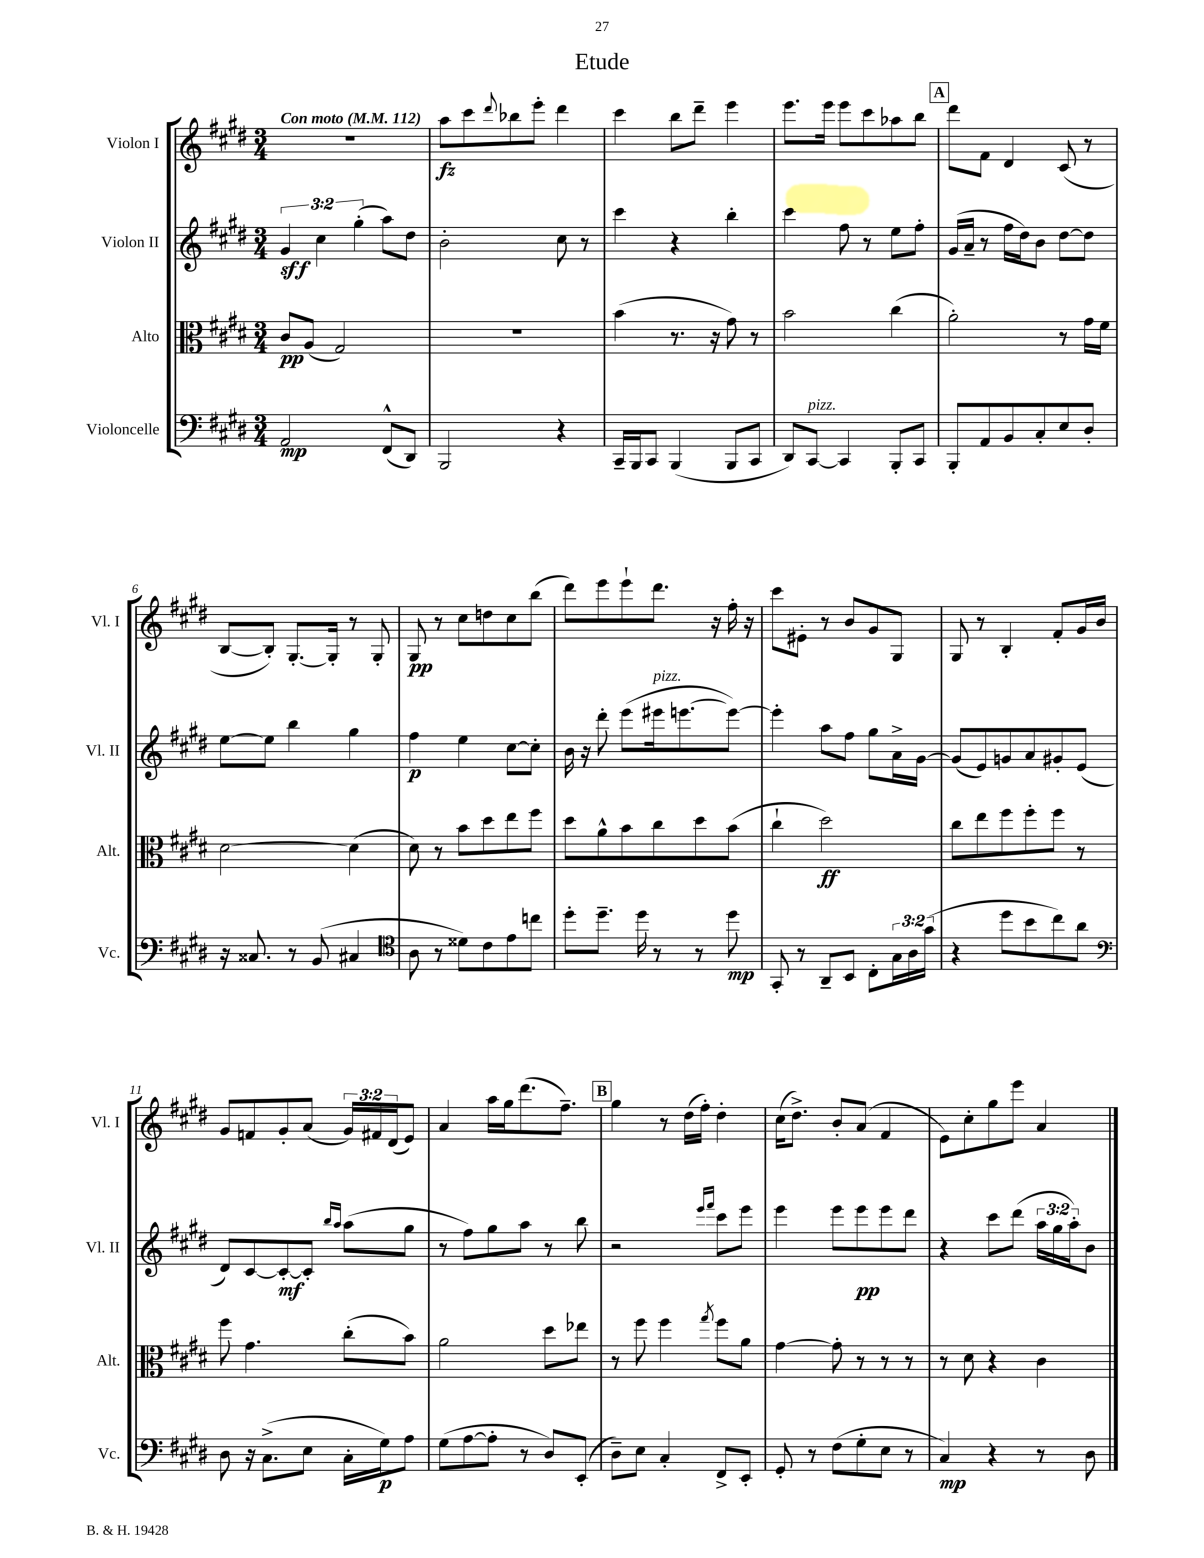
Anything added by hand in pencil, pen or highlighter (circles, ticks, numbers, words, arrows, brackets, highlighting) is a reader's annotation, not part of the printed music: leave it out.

**kern	**dynam	**kern	**dynam	**kern	**dynam	**kern	**dynam
*part4	*part4	*part3	*part3	*part2	*part2	*part1	*part1
*staff4	*staff4	*staff3	*staff3	*staff2	*staff2	*staff1	*staff1
*I"Violoncelle	*	*I"Alto	*	*I"Violon II	*	*I"Violon I	*
*I'Vc.	*	*I'Alt.	*	*I'Vl. II	*	*I'Vl. I	*
*clefF4	*	*clefC3	*	*clefG2	*	*clefG2	*
*k[f#c#g#d#]	*	*k[f#c#g#d#]	*	*k[f#c#g#d#]	*	*k[f#c#g#d#]	*
*M3/4	*	*M3/4	*	*M3/4	*	*M3/4	*
*MM112	*	*MM112	*	*MM112	*	*MM112	*
=1	=1	=1	=1	=1	=1	=1	=1
!	!	!	!	!	!	!LO:TX:a:B:t=Con moto	!
2AA/	mp	8c#/L	pp	6g#/	sff	2.r	.
.	.	(8A/J	.	.	.	.	.
.	.	.	.	6cc#\	.	.	.
.	.	2G#/)	.	.	.	.	.
.	.	.	.	(6gg#'\	.	.	.
(8FF#^^/L	.	.	.	8aa\L)	.	.	.
8DD#/J)	.	.	.	8dd#\J	.	.	.
=2	=2	=2	=2	=2	=2	=2	=2
2BBB/	.	2.r	.	2b'\	.	8aa\L	fz
.	.	.	.	.	.	8ccc#\	.
.	.	.	.	.	.	8qqddd#/	.
.	.	.	.	.	.	8bb-X\	.
.	.	.	.	.	.	8eee'\J	.
4r	.	.	.	8cc#\	.	4ddd#\	.
.	.	.	.	8r	.	.	.
=3	=3	=3	=3	=3	=3	=3	=3
16CC#~/LL	.	(4b\	.	4ccc#\	.	4ccc#\	.
16BBB/J	.	.	.	.	.	.	.
8CC#/J	.	.	.	.	.	.	.
(4BBB/	.	8.r	.	4r	.	8bb\L	.
.	.	.	.	.	.	8ddd#~\J	.
.	.	16r	.	.	.	.	.
8BBB/L	.	8g#\)	.	4bb'\	.	4eee\	.
8CC#/J	.	8r	.	.	.	.	.
=4	=4	=4	=4	=4	=4	=4	=4
8DD#/L)	.	2b\	.	4ccc#\	.	8.eee\L	.
!LO:TX:a:i:t=pizz.	!	!	!	!	!	!	!
[8CC#/J	.	.	.	.	.	.	.
.	.	.	.	.	.	16eee\Jk	.
4CC#/]	.	.	.	8ff#\	.	8eee\L	.
.	.	.	.	8r	.	8ccc#\	.
8BBB'/L	.	(4cc#\	.	8ee\L	.	8aa-X\	.
8CC#/J	.	.	.	8ff#'\J	.	8bb\J	.
!!LO:REH:place=s1:t=A
=5	=5	=5	=5	=5	=5	=5	=5
8BBB'/L	.	2a'\)	.	(16g#/LL	.	8ddd#\L	.
.	.	.	.	16a~/JJ	.	.	.
8AA/	.	.	.	8r	.	8f#\J	.
8BB/	.	.	.	16ff#\LL	.	4d#/	.
.	.	.	.	16dd#\J)	.	.	.
8C#'/	.	.	.	8b\J	.	.	.
8E/	.	8r	.	[8dd#\L	.	(8c#/	.
8D#'/J	.	16g#\LL	.	8dd#\J]	.	8r	.
.	.	16f#\JJ	.	.	.	.	.
!!LO:LB:g=z
=6	=6	=6	=6	=6	=6	=6	=6
16r	.	[2d#\	.	[8ee\L	.	[8B/L	.
8.C##X/	.	.	.	.	.	.	.
.	.	.	.	8ee\J]	.	8B'/J])	.
8r	.	.	.	4bb\	.	[8.G#'/L	.
(8BB/	.	.	.	.	.	.	.
.	.	.	.	.	.	16G#'/Jk]	.
4C#X/	.	(4d#\]	.	4gg#\	.	8r	.
.	.	.	.	.	.	8G#'/	.
=7	=7	=7	=7	=7	=7	=7	=7
*clefC4	*	*	*	*	*	*	*
8A\	.	8d#\)	.	4ff#\	p	8G#/	pp
8r	.	8r	.	.	.	8r	.
8d##X\L)	.	8b\L	.	4ee\	.	8cc#\L	.
8c#\	.	8dd#\	.	.	.	8ddn\	.
8e\	.	8ee\	.	[8cc#\L	.	8cc#\	.
8ccn\J	.	8ff#\J	.	8cc#'\J]	.	(8bb\J	.
=8	=8	=8	=8	=8	=8	=8	=8
8dd#'\L	.	8dd#\L	.	16b\	.	8ddd#\L)	.
.	.	.	.	16r	.	.	.
8.dd#~\J	.	8a^^\	.	8ddd#'\	.	8eee\	.
.	.	8b\	.	(8eee\L	.	8eee`\	.
16dd#\	.	.	.	.	.	.	.
!	!	!	!	!LO:TX:a:i:t=pizz.	!	!	!
8r	.	8cc#\	.	16eee#X\k	.	8.ddd#\J	.
.	.	.	.	[8.eeen\	.	.	.
8r	.	8dd#\	.	.	.	.	.
.	.	.	.	.	.	16r	.
8dd#\	mp	(8b\J	.	8eee\J_)	.	16ff#'\	.
.	.	.	.	.	.	16r	.
=9	=9	=9	=9	=9	=9	=9	=9
8GG#'/	.	4cc#`\	.	4eee'\]	.	8ccc#\L	.
8r	.	.	.	.	.	8e#X'\J	.
8AA~/L	.	2dd#\)	ff	8aa\L	.	8r	.
8BB/J	.	.	.	8ff#\J	.	8b/L	.
8C#'\L	.	.	.	8gg#\L	.	8g#/	.
24G#\L	.	.	.	16a^\L	.	8G#/J	.
24A\	.	.	.	.	.	.	.
.	.	.	.	[16g#\JJ	.	.	.
(24g#\JJ	.	.	.	.	.	.	.
=10	=10	=10	=10	=10	=10	=10	=10
4r	.	8cc#\L	.	(8g#/L]	.	8G#/	.
.	.	8ee\	.	8e/)	.	8r	.
8dd#\L	.	8ff#\	.	8gn/	.	4B'/	.
8b\	.	8ff#'\	.	8a/	.	.	.
8cc#\)	.	8ff#\J	.	8g#X'/	.	8f#'/L	.
8a\J	.	8r	.	(8e/J	.	16g#/L	.
.	.	.	.	.	.	16b/JJ	.
!!LO:LB:g=z
=11	=11	=11	=11	=11	=11	=11	=11
*clefF4	*	*	*	*	*	*	*
8D#\	.	8ff#\	.	8d#/L)	.	8g#/L	.
16r	.	4.g#\	.	[8c#/	.	8fn/	.
(8.C#^\L	.	.	.	.	.	.	.
.	.	.	.	8c#'/_	mf	8g#'/	.
8E\J	.	.	.	8c#'/J]	.	(8a/J	.
.	.	.	.	16qqbb/LL	.	.	.
.	.	.	.	16qqaa/JJ	.	.	.
16C#'\LL	.	(8cc#'\L	.	(8aa\L	.	24g#/LL)	.
.	.	.	.	.	.	24f#X/	.
16G#\J)	p	.	.	.	.	.	.
.	.	.	.	.	.	(24d#/J	.
8A\J	.	8b\J)	.	8gg#\J	.	8e/J)	.
=12	=12	=12	=12	=12	=12	=12	=12
(8G#\L	.	2a\	.	8r	.	4a/	.
[8A\	.	.	.	8ff#\L)	.	.	.
8A'\J]	.	.	.	8gg#\	.	16aa\LL	.
.	.	.	.	.	.	16gg#\J	.
8r	.	.	.	8aa\J	.	(8.ddd#\	.
8D#/L)	.	8dd#\L	.	8r	.	.	.
.	.	.	.	.	.	8.ff#~\J)	.
(8EE'/J	.	8ee-X\J	.	8bb\	.	.	.
!!LO:REH:place=s1:t=B
=13	=13	=13	=13	=13	=13	=13	=13
8D#~\L)	.	8r	.	2r	.	4gg#\	.
8E\J	.	8ff#\	.	.	.	.	.
4C#'/	.	4ff#\	.	.	.	8r	.
.	.	.	.	.	.	(16dd#\LL	.
.	.	.	.	.	.	16ff#'\JJ)	.
.	.	.	.	16qqeee/LL	.	.	.
.	.	8qgg#/	.	16qqfff#/JJ	.	.	.
8FF#^/L	.	8ff#\L	.	8ccc#\L	.	4dd#'\	.
8EE'/J	.	8a\J	.	8eee\J	.	.	.
=14	=14	=14	=14	=14	=14	=14	=14
8GG#'/	.	[4g#\	.	4eee\	.	(16cc#\KL	.
.	.	.	.	.	.	8.dd#^\J)	.
8r	.	.	.	.	.	.	.
(8F#\L	.	8g#'\]	.	8eee\L	.	8b'/L	.
8G#'\	.	8r	.	8eee\	pp	(8a/J	.
8E\J	.	8r	.	8eee\	.	4f#/	.
8r	.	8r	.	8ddd#\J	.	.	.
=15	=15	=15	=15	=15	=15	=15	=15
4C#/)	mp	8r	.	4r	.	8e\L)	.
.	.	8d#\	.	.	.	8cc#'\	.
4r	.	4r	.	8ccc#\L	.	8gg#\	.
.	.	.	.	(8ddd#\J	.	8eee\J	.
8r	.	4c#\	.	24aa\LL	.	4a/	.
.	.	.	.	24gg#\	.	.	.
.	.	.	.	24aa'\J)	.	.	.
8D#\	.	.	.	8b\J	.	.	.
==	==	==	==	==	==	==	==
*-	*-	*-	*-	*-	*-	*-	*-
